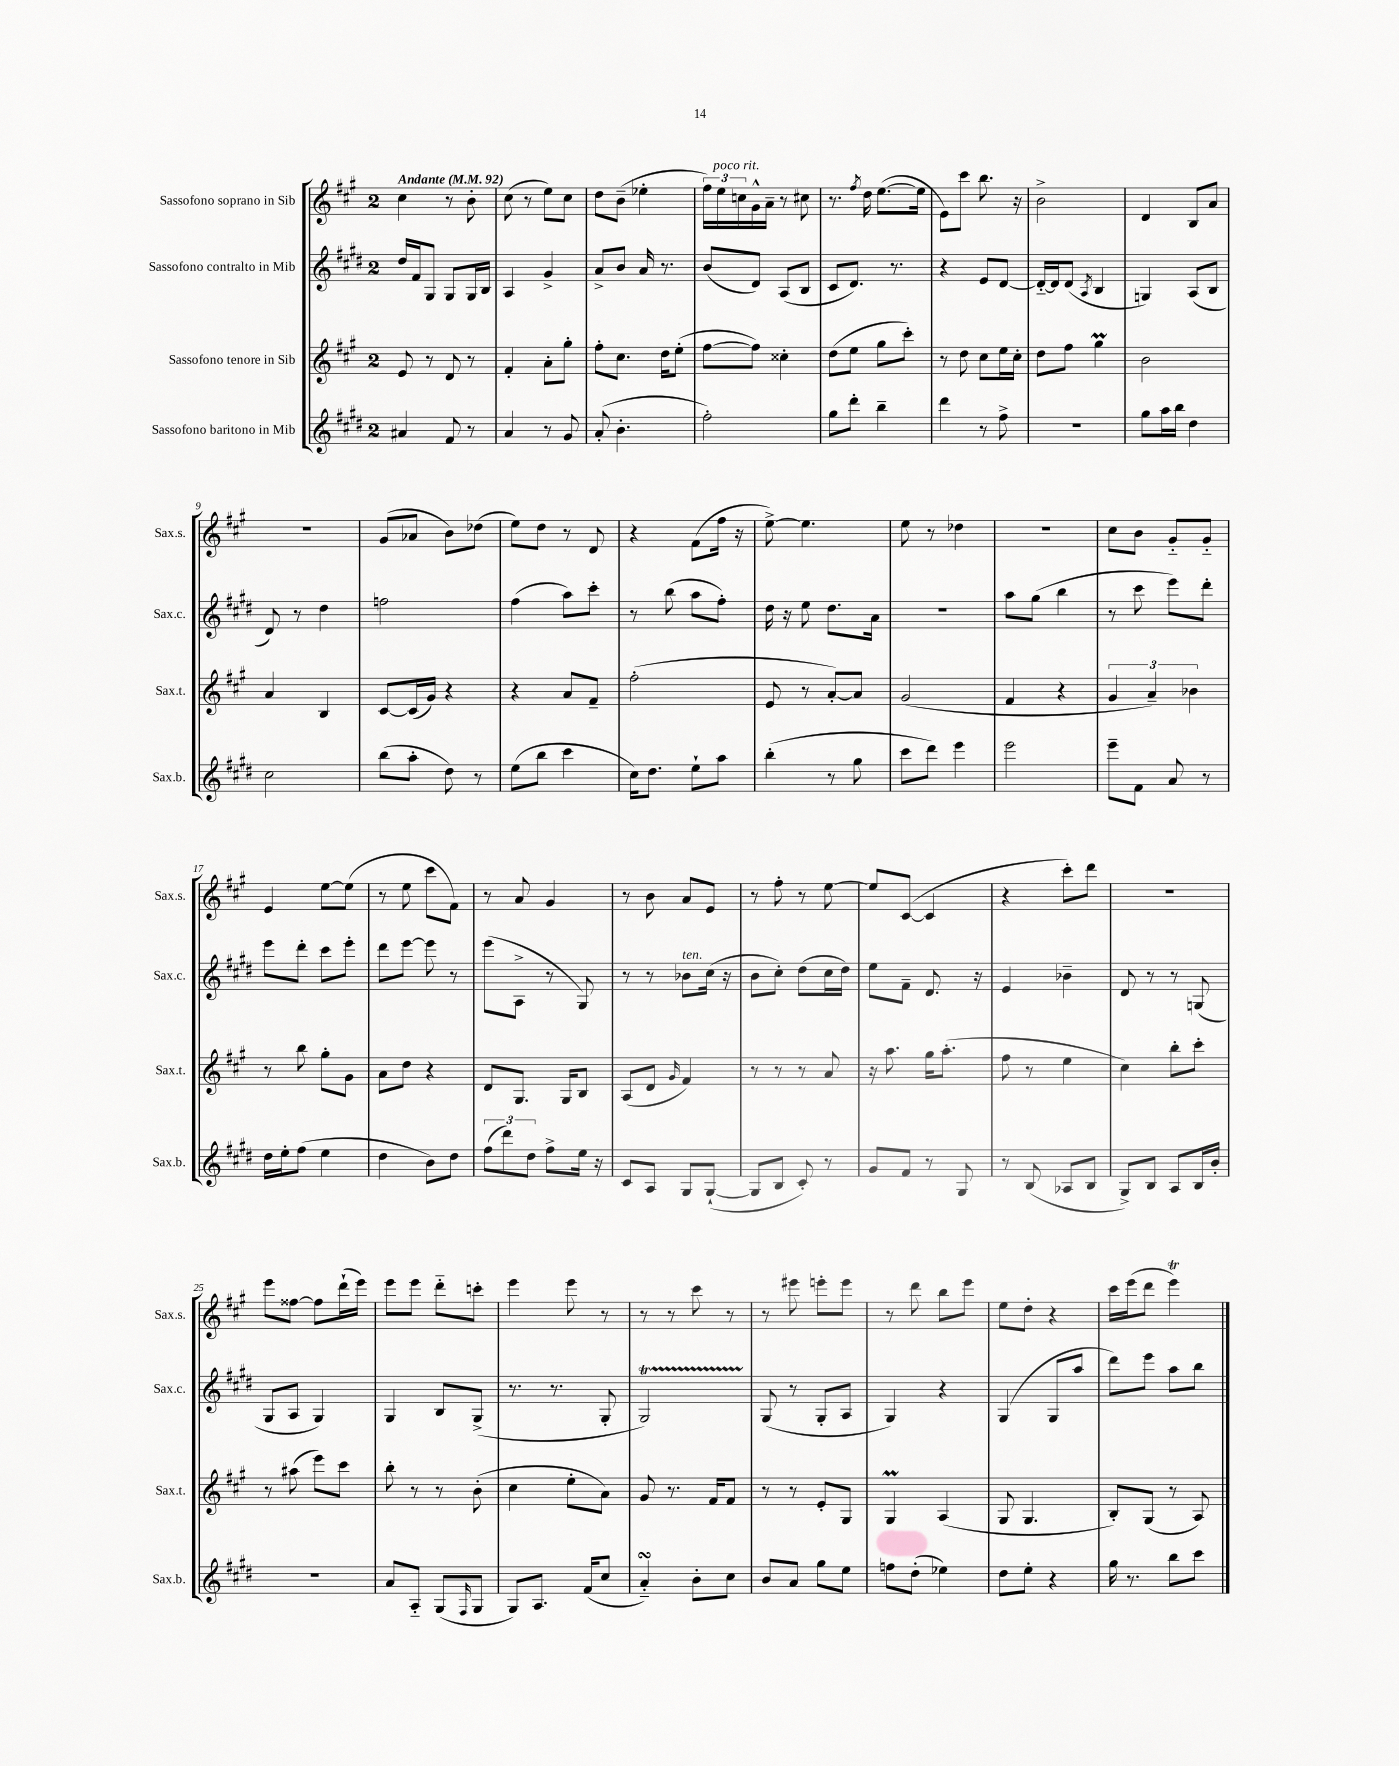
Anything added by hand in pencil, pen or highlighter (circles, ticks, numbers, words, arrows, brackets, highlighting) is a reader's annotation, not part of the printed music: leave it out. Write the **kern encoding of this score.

**kern	**kern	**kern	**kern
*staff4	*staff3	*staff2	*staff1
*clefG2	*clefG2	*clefG2	*clefG2
*k[f#c#g#d#]	*k[f#c#g#]	*k[f#c#g#d#]	*k[f#c#g#]
*M2/4	*M2/4	*M2/4	*M2/4
*MM92	*MM92	*MM92	*MM92
4a#	8e	16dd#	4cc#
.	.	16f#	.
.	8r	8G#	.
8f#	8d	8G#	8r
8r	8r	16G#	8b'
.	.	16B	.
=	=	=	=
4a	4f#'	4A	(8cc#
.	.	.	8r
8r	8a'	4g#^	8ee)
8g#	8gg#'	.	8cc#
=	=	=	=
(8a'	8ff#'	8a^	8dd
4.b'	8.cc#	8b	(8b~
.	.	16a	4ee-'
.	16dd	8.r	.
.	(8ee'	.	.
=	=	=	=
2ff#')	[8ff#	(8b	24ff#)
.	.	.	24ee
.	.	.	24cc
.	8ff#])	8d#)	16g#^^
.	.	.	16a~
.	4cc##'	(8A	8r
.	.	8B	8cc#
=	=	=	=
8gg#	(8dd	8c#	8.r
8ddd#'	8ee	8.d#)	.
.	.	.	8qff#
.	.	.	16dd
4bb~	8gg#	.	([8.ee
.	.	8.r	.
.	8ccc#')	.	.
.	.	.	16ee]
=	=	=	=
4ddd#	8r	4r	8e)
.	8dd	.	8ccc#
8r	8cc#	8e	8.bb
8ff#^	16ee	[8d#	.
.	16cc#'	.	16r
=	=	=	=
2r	8dd	16d#'~_	2b^
.	.	16d#]	.
.	8ff#	(8d#	.
.	.	8qA	.
.	4gg#	4B	.
=	=	=	=
8gg#	2b	4G)	4d
16aa	.	.	.
16bb	.	.	.
4dd#	.	(8A	8B
.	.	8B	8a
=	=	=	=
2cc#	4a	8d#)	2r
.	.	8r	.
.	4B	4dd#	.
=	=	=	=
(8bb	[8c#	2ff	(8g#
8aa'	(16c#]	.	8a-
.	16g#)	.	.
8dd#)	4r	.	8b)
8r	.	.	(8dd-
=	=	=	=
(8ee	4r	(4ff#	8ee)
8bb	.	.	8dd
4ccc#	8a	8aa)	8r
.	8f#~	8ccc#'	8d
=	=	=	=
16cc#)	(2ff#'	8r	4r
8.dd#	.	.	.
.	.	(8bb	.
8ee`	.	8aa	(8f#
8aa	.	8ff#')	16ff#
.	.	.	16r
=	=	=	=
(4bb'	8e	16dd#	[8ee^)
.	.	16r	.
.	8r	8ee	4.ee]
8r	[8a')	8.dd#	.
8gg#	8a]	.	.
.	.	16a	.
=	=	=	=
8ccc#	(2g#	2r	8ee
8ddd#)	.	.	8r
4eee	.	.	4dd-
=	=	=	=
2eee	4f#	8aa	2r
.	.	(8gg#	.
.	4r	4bb	.
=	=	=	=
8eee~	6g#	8r	8cc#
8f#	.	8ccc#	8b
.	6a~)	.	.
8a	.	8eee)	8g#'~
.	6b-	.	.
8r	.	8ddd#'	8g#'~
=	=	=	=
16dd#	8r	8eee	4e
16ee'	.	.	.
(8ff#	8bb	8ddd#'	.
4ee	8gg#'	8ccc#	[8ee
.	8g#	8eee'	(8ee]
=	=	=	=
4dd#	8a	8ddd#	8r
.	8dd	[8eee	8ee
8b)	4r	8eee]	8ccc#
8dd#	.	8r	8f#)
=	=	=	=
(12ff#	8d	(8eee	8r
12ddd#)	.	.	.
.	8.G#	8A^	8a
12dd#	.	.	.
8ff#^	.	8r	4g#
.	16G#	.	.
16ee	8B	8G#)	.
16r	.	.	.
=	=	=	=
8c#	(8A	8r	8r
8A	8d	8r	8b
.	16qqg#	.	.
8G#	4f#)	8b-	8a
([8G#`	.	(16cc#	8e
.	.	16r	.
=	=	=	=
8G#]	8r	8b	8r
8B	8r	8cc#')	8ff#'
8c#')	8r	(8dd#	8r
8r	8a	16cc#	[8ee
.	.	16dd#)	.
=	=	=	=
8g#	16r	8ee	8ee]
.	8.aa	.	.
8f#	.	8f#~	([8c#
8r	16gg#	8.d#	4c#]
.	(8.aa'	.	.
8G#	.	.	.
.	.	16r	.
=	=	=	=
8r	8ff#	4e	4r
(8B	8r	.	.
8A-	4ee	4b-~	8ccc#')
8B	.	.	8ddd
=	=	=	=
8G#^)	4cc#)	8d#	2r
8B	.	8r	.
8A	8bb'	8r	.
16B	8ccc#'	(8G	.
16b'	.	.	.
=	=	=	=
2r	8r	8G#	8eee
.	(8aa#	8A	[8ff##
.	8eee)	4G#)	8ff##]
.	8ccc#	.	(16ddd`
.	.	.	16eee)
=	=	=	=
8a	8bb'	4G#	8eee
8A'~	8r	.	8eee
(8G#	8r	8B	8ddd'~
16qqF#	.	.	.
8G#	(8b'	(8G#^	8ccc'
=	=	=	=
8G#)	4cc#	8.r	4eee
8.A	.	.	.
.	.	8.r	.
.	8ee'	.	8eee
(16f#	.	.	.
8cc#	8a)	8G#'	8r
=	=	=	=
4a'~)	8g#	2G#)	8r
.	8.r	.	8r
8b'	.	.	8ccc#
.	16f#	.	.
8cc#	8f#	.	8r
=	=	=	=
8b	8r	(8G#	8r
8a	8r	8r	8eee#
8gg#	8e'	8G#'	8eee'
8ee	8G#	8A	8eee
=	=	=	=
8ff	4G#	4G#)	8r
(8dd#'	.	.	8ddd
4ee-)	(4A	4r	8bb
.	.	.	8eee
=	=	=	=
8dd#	8G#	(4G#	8ee
8ee'	4.G#	.	8dd'
4r	.	8G#	4r
.	.	8aa	.
=	=	=	=
16gg#	8B')	8ddd#)	16ccc#
8.r	.	.	(16eee
.	(8G#	8eee	8ddd
8bb	8r	8aa	4eee)
8ccc#	8A)	8bb	.
==	==	==	==
*-	*-	*-	*-
